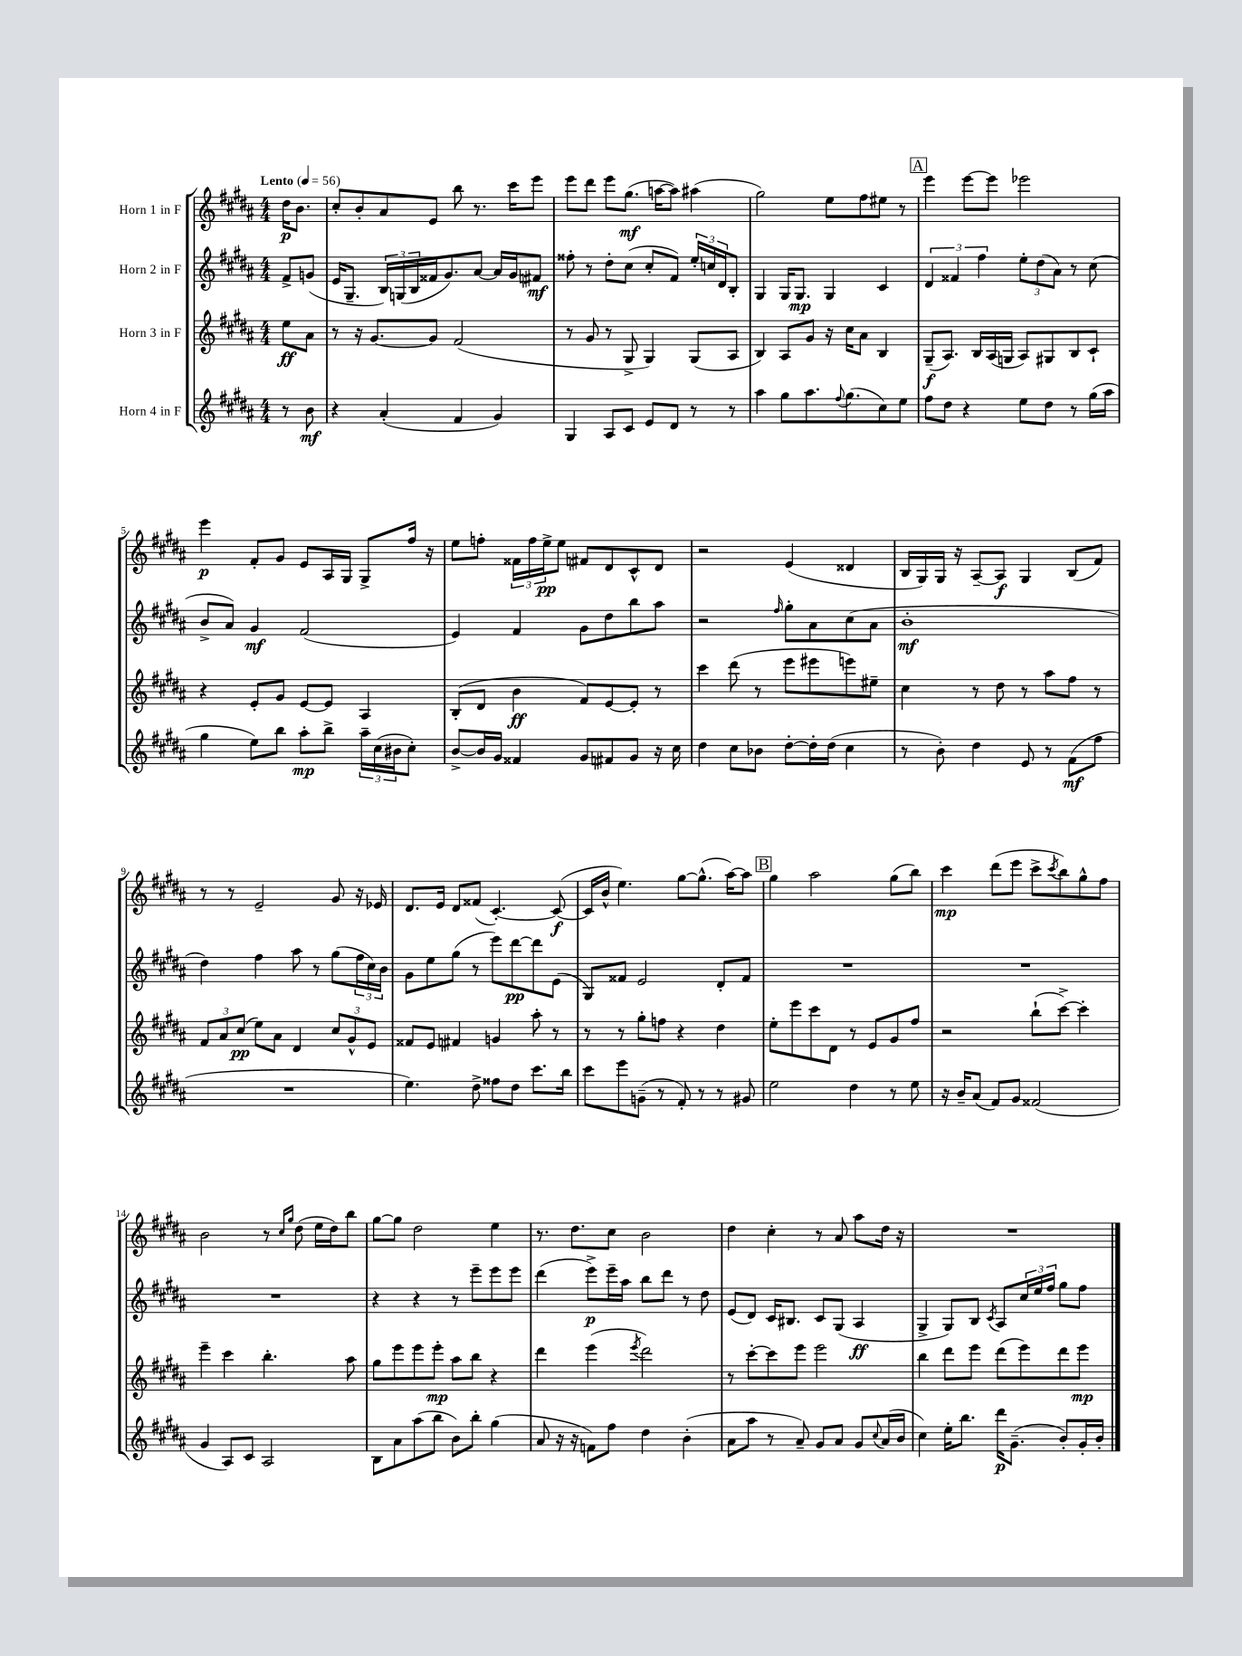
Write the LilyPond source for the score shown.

<<
\new StaffGroup <<
\new Staff = "s0" \with { instrumentName = "Horn 1 in F" } {
    \clef treble \key b \major \numericTimeSignature \time 4/4 \partial 4 \tempo "Lento" 4 = 56
    dis''16\p b'8. |
    cis''8-. b'8-. ais'8 e'8 b''8 r8. cis'''16 e'''8 |
    e'''8 dis'''8 e'''8 gis''8.\mf( a''16~ a''8) ais''4( |
    gis''2) e''8 fis''8 eis''8 r8 |
    \mark \markup { \box "A" } e'''4 e'''8~ e'''8 ees'''2 |
    e'''4\p fis'8-. gis'8 e'8 ais16 gis16 gis8-> fis''16 r16 |
    e''8 f''8-. \tuplet 3/2 { fisis'16 f''16 e''16->\pp } e''8 fis'8 dis'8 cis'8-^ dis'8 |
    r2 e'4( disis'4 |
    b16 gis16) gis16 r16 ais8~-- ais8\f gis4 b8( fis'8) |
    r8 r8 e'2-- gis'8 r16 ees'16 |
    dis'8. e'16 dis'8 fisis'8( cis'4.~-.) cis'8~\f( |
    cis'16 b'16-^ e''4.) gis''8~ gis''8.-^( ais''16~) ais''8 |
    \mark \markup { \box "B" } gis''4 ais''2 gis''8( b''8) |
    cis'''4\mp dis'''8( e'''8 cis'''8-> \acciaccatura { cis'''8 } b''8) gis''8-^ fis''8 |
    b'2 r8 \grace { cis''16 gis''16 } dis''8( e''16 dis''16) b''8 |
    gis''8~ gis''8 dis''2 e''4 |
    r8. dis''8. cis''8 b'2 |
    dis''4 cis''4-. r8 ais'8 ais''8 dis''16 r16 |
    R1 \bar "|." |
}
\new Staff = "s1" \with { instrumentName = "Horn 2 in F" } {
    \clef treble \key b \major \numericTimeSignature \time 4/4 \partial 4
    fis'8-> g'8( |
    e'16 gis8.-- \tuplet 3/2 { b16) g16( b16 } fisis'16 gis'8.) ais'8~ ais'16 gis'16 fis'8\mf |
    fisis''8-. r8 dis''8-. cis''8( cis''8-. fis'8) \tuplet 3/2 { e''16-. c''16 dis'16 } b8-. |
    gis4 gis16 gis8.\mp gis4 cis'4 |
    \mark \markup { \box "A" } \tuplet 3/2 { dis'4 fisis'4 fis''4 } \tuplet 3/2 { e''8-. dis''8( ais'8) } r8 cis''8( |
    b'8-> ais'8) gis'4\mf fis'2( |
    e'4) fis'4 gis'8 dis''8 b''8 ais''8 |
    r2 \grace { fis''16 } gis''8-. ais'8 cis''8( ais'8 |
    b'1-.\mf |
    dis''4) fis''4 ais''8 r8 gis''8( \tuplet 3/2 { fis''16 cis''16) b'16 } |
    gis'8 e''8 gis''8( r8 e'''8) dis'''8~\pp dis'''8 e'8( |
    gis8) fisis'8 e'2 dis'8-. fisis'8 |
    \mark \markup { \box "B" } R1 |
    R1 |
    R1 |
    r4 r4 r8 e'''8-- e'''8 e'''8 |
    dis'''4( e'''8->\p) e'''16-- ais''16 b''8 dis'''8 r8 dis''8 |
    e'8( dis'8) cis'16 bis8. cis'8 gis8( ais4\ff |
    gis4-> gis8) b8 \acciaccatura { cis'8 } ais8 \tuplet 3/2 { cis''16 e''16 fis''16 } gis''8 fis''8 \bar "|." |
}
\new Staff = "s2" \with { instrumentName = "Horn 3 in F" } {
    \clef treble \key b \major \numericTimeSignature \time 4/4 \partial 4
    e''8\ff ais'8 |
    r8 r16 gis'8.~ gis'8 fis'2( |
    r8 gis'8 r8 gis8-> gis4) gis8( ais8 |
    b4) ais8 gis'8 r16 cis''16 ais'8 b4 |
    \mark \markup { \box "A" } gis8--\f( ais8.) b16 ais16( g16 ais8) gis8 b8 cis'8-! |
    r4 e'8-. gis'8 e'8~ e'8 ais4 |
    b8-.( dis'8 b'4\ff fis'8) e'8~ e'8-. r8 |
    cis'''4 dis'''8( r8 e'''8 eis'''8 e'''8) eis''8-- |
    cis''4 r8 dis''8 r8 ais''8 fis''8 r8 |
    \tuplet 3/2 { fis'8 ais'8 cis''8\pp( } e''8) ais'8 dis'4 \tuplet 3/2 { cis''8 gis'8-^ e'8 } |
    fisis'8 e'8 fis'4 g'4 ais''8-. r8 |
    r8 r8 gis''8-. f''8 r4 dis''4 |
    \mark \markup { \box "B" } e''8-. e'''8 cis'''8 dis'8 r8 e'8 gis'8 fis''8 |
    r2 b''8-!( cis'''8~->) cis'''4-. |
    e'''4-- cis'''4 b''4.-. ais''8 |
    gis''8 e'''8 e'''8 e'''8-.\mp ais''8 b''8 r4 |
    dis'''4 e'''4( \acciaccatura { e'''8 } dis'''2) |
    r8 cis'''8~-. cis'''8 e'''8 e'''2 |
    b''4 dis'''8 e'''8 dis'''8( e'''8) dis'''8 e'''8\mp \bar "|." |
}
\new Staff = "s3" \with { instrumentName = "Horn 4 in F" } {
    \clef treble \key b \major \numericTimeSignature \time 4/4 \partial 4
    r8 b'8\mf |
    r4 ais'4-.( fis'4 gis'4) |
    gis4 ais8 cis'8 e'8 dis'8 r8 r8 |
    ais''4 gis''8 ais''8. \appoggiatura { fis''8 } gis''8.( cis''8) e''8 |
    \mark \markup { \box "A" } fis''8 dis''8 r4 e''8 dis''8 r8 gis''16( ais''16 |
    gis''4 e''8) b''8 ais''8-.\mp b''8-> \tuplet 3/2 { ais''16-- cis''16( bis'16 } cis''8-.) |
    b'8~-> b'16 gis'16 fisis'4 gis'8 fis'8 gis'8 r16 cis''16 |
    dis''4 cis''8 bes'8 dis''8~-. dis''16-. dis''16( cis''4 |
    r8 b'8-.) dis''4 e'8 r8 fis'8\mf( fis''8 |
    R1 |
    e''4.) dis''8-> fisis''8 dis''8 cis'''8. b''16 |
    cis'''8 e'''8 g'8--( r8 fis'8-.) r8 r8 gis'8 |
    \mark \markup { \box "B" } e''2 dis''4 r8 e''8 |
    r16 b'16-- ais'8( fis'8) gis'8 fisis'2( |
    gis'4 ais8) cis'8 ais2 |
    b8 ais'8 ais''8( b''8 b'8) b''8-. gis''4( |
    ais'8 r16 r16 f'8) fis''8 dis''4 b'4-.( |
    ais'8 ais''8 r8 ais'8--) gis'8 ais'8 gis'8 \appoggiatura { cis''8 } ais'16( b'16 |
    cis''4) e''16-. b''8. dis'''16\p gis'8.--( b'8-.) gis'16-. b'16-. \bar "|." |
}
>>
>>
